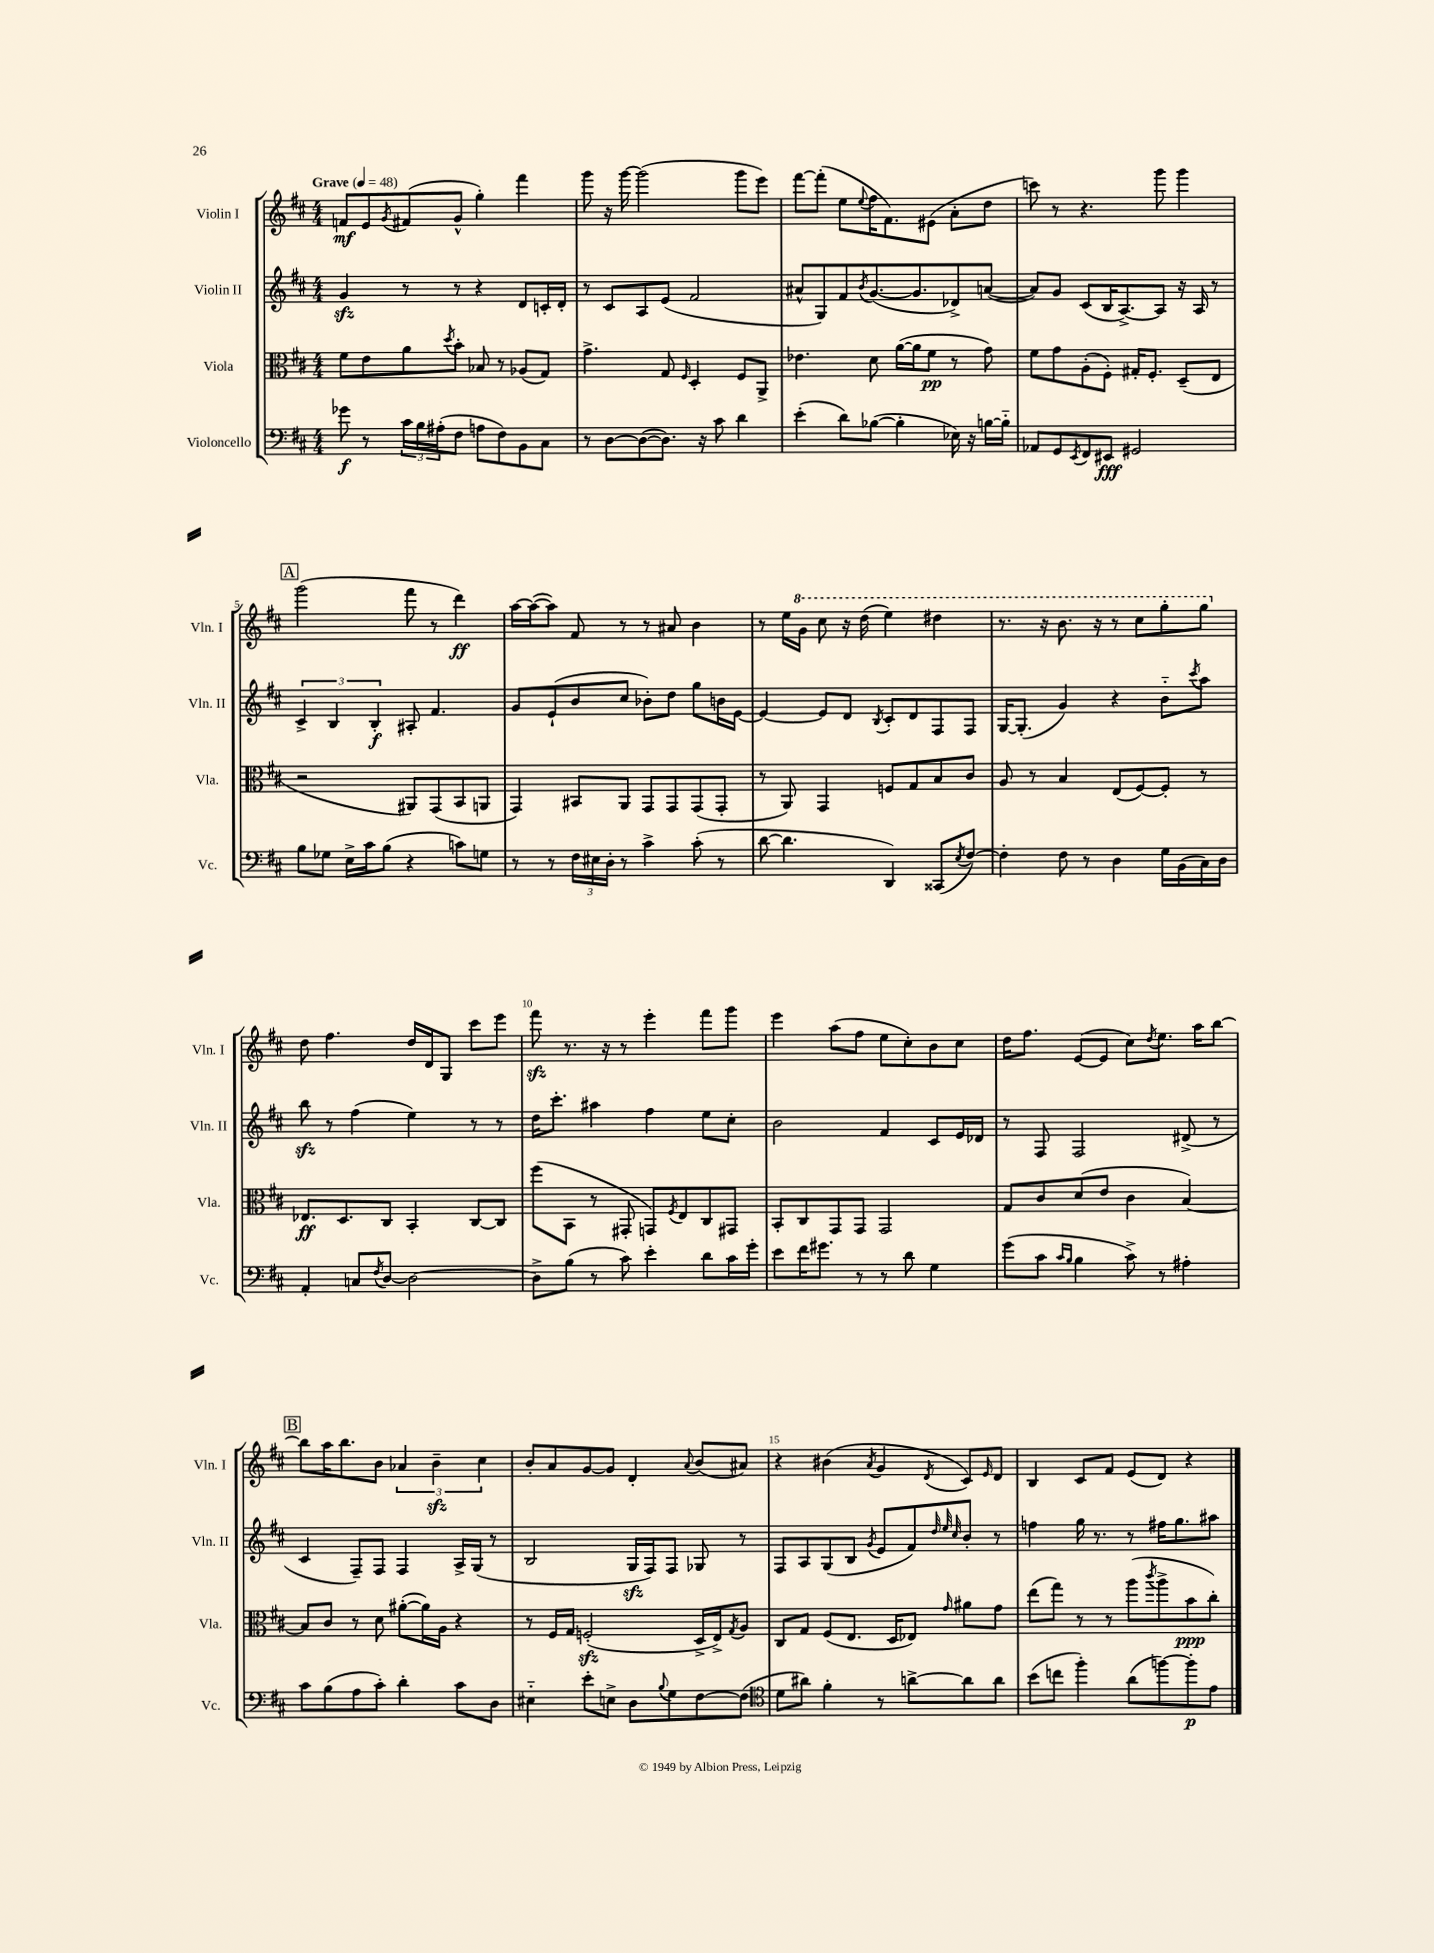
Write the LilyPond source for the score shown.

<<
\new StaffGroup <<
\new Staff = "s0" \with { instrumentName = "Violin I" shortInstrumentName = "Vln. I" } {
    \clef treble \key d \major \numericTimeSignature \time 4/4 \tempo "Grave" 4 = 48
    f'8\mf e'8 \acciaccatura { g'8 } fis'8( g'8-^ g''4-.) fis'''4 |
    g'''8 r16 g'''16~ g'''2( g'''8 e'''8) |
    fis'''8~ fis'''8-.( e''8 \appoggiatura { e''8 } fis''16 fis'8.) eis'8( a'8-. d''8 |
    c'''8) r8 r4. g'''8 g'''4 |
    \mark \markup { \box "A" } g'''2( fis'''8 r8 d'''4\ff) |
    a''16~ a''16~( a''8) fis'8 r8 r8 ais'8 b'4 |
    r8 e''16 \ottava #1 g''16 cis'''8 r16 d'''16( e'''4) dis'''4 |
    r8. r16 b''8. r16 r8 cis'''8 g'''8-. g'''8 \ottava #0 |
    d''8 fis''4. d''16 d'16 g8 cis'''8 e'''8 |
    fis'''8\sfz r8. r16 r8 e'''4-. fis'''8 g'''8 |
    e'''4 a''8( fis''8 e''8 cis''8-.) b'8 cis''8 |
    d''16 fis''8. e'8~( e'8 cis''8) \acciaccatura { d''8 } e''8. a''16 b''8~ |
    \mark \markup { \box "B" } b''8 a''16 b''8. b'8 \tuplet 3/2 { aes'4 b'4--\sfz cis''4 } |
    b'8-. a'8 g'8~ g'8 d'4-. \appoggiatura { a'8 } b'8( ais'8) |
    r4 bis'4( \acciaccatura { a'8 } g'4 \acciaccatura { d'8 } cis'8) \grace { e'16 } d'8 |
    b4 cis'8 fis'8 e'8( d'8) r4 \bar "|." |
}
\new Staff = "s1" \with { instrumentName = "Violin II" shortInstrumentName = "Vln. II" } {
    \clef treble \key d \major \numericTimeSignature \time 4/4
    g'4\sfz r8 r8 r4 d'8 c'16-. d'16-. |
    r8 cis'8 a8 e'8( fis'2 |
    ais'8-^ g8) fis'8 \acciaccatura { b'8 } g'8.~( g'8. des'8->) a'8~( |
    a'8) g'8 cis'8( b16 a8.~->) a8 r16 a16 r8 |
    \mark \markup { \box "A" } \tuplet 3/2 { cis'4-> b4 b4-.\f } ais8-. fis'4. |
    g'8 e'8-!( b'8 cis''8 bes'8-.) d''8 g''8 b'16 e'16~ |
    e'4~ e'8 d'8 \acciaccatura { b8 } cis'8-. d'8 fis8 fis8 |
    g16~ g8.-.( g'4) r4 b'8-_ \acciaccatura { cis'''8 } a''8 |
    b''8\sfz r8 fis''4( e''4) r8 r8 |
    d''16 cis'''8.-. ais''4 fis''4 e''8 cis''8-. |
    b'2 fis'4 cis'8 e'16 des'16 |
    r8 fis8 fis2 dis'8->( r8 |
    \mark \markup { \box "B" } cis'4 fis8--) fis8 fis4 a16-> g16( r8 |
    b2 g16\sfz fis16) fis8 ges8 r8 |
    fis8 a8 g8( b8 \acciaccatura { g'8 } e'8 fis'8) \grace { d''32 e''32 cis''32 } b'8-. r8 |
    f''4 g''16 r8. r8 fis''16 g''8. ais''8 \bar "|." |
}
\new Staff = "s2" \with { instrumentName = "Viola" shortInstrumentName = "Vla." } {
    \clef alto \key d \major \numericTimeSignature \time 4/4
    fis'8 e'8 a'8 \acciaccatura { d''8 } b'8-. bes8 r8 aes8( g8) |
    g'4.-> g8 \grace { fis16 } d4-. fis8 a,8-> |
    ees'4. d'8 a'16~( a'16 fis'8\pp r8 g'8) |
    fis'8 g'8 a8-.( fis8-.) gis16-. fis8.-. d8--( e8 |
    \mark \markup { \box "A" } r2 ais,8) g,8( b,8 a,8 |
    g,4) bis,8 a,8 g,8 g,8 g,8( g,8-. |
    r8 a,8) g,4 f8 g8 b8 cis'8 |
    a8 r8 b4 e8( fis8~) fis8-. r8 |
    ees8.\ff d8. cis8 b,4-. cis8~ cis8 |
    fis''8( b,8 r8 gis,8-. g,8) \acciaccatura { fis8 } e8 cis8 gis,8 |
    b,8-. cis8 g,8 g,8 g,2 |
    g8 cis'8 d'8( e'8 cis'4 b4~) |
    \mark \markup { \box "B" } b8 cis'8 r8 d'8 ais'8~-.( ais'16) a16 r4 |
    r8 fis16 g16 f2-.\sfz( d16-> e16->) \acciaccatura { g8 } a8 |
    cis8 g8 fis8( e8. d16 ees8) \grace { g'16 } ais'8 g'8 |
    e''8( g''8) r8 r8 a''8( \acciaccatura { cis'''8 } a''8-> b'8\ppp cis''8-.) \bar "|." |
}
\new Staff = "s3" \with { instrumentName = "Violoncello" shortInstrumentName = "Vc." } {
    \clef bass \key d \major \numericTimeSignature \time 4/4
    ges'8\f r8 \tuplet 3/2 { cis'16 b16 ais16-.( } fis8 a8 fis8) b,8 cis8 |
    r8 d8~ d8~( d8.) r16 cis'8 d'4 |
    e'4-.( d'8) bes8~( bes4-. ees16) r16 b16~ b16-_ |
    aes,8 g,8 \acciaccatura { e,8 } fis,8 eis,8\fff gis,2 |
    \mark \markup { \box "A" } b8 ges8 e16-> cis'16 b8( r4 c'8) g8 |
    r8 r8 \tuplet 3/2 { fis16 eis16 d16-. } r8 cis'4-> cis'8-.( r8 |
    d'8~ d'4. d,4) cisis,8( \acciaccatura { e8 } fis8~) |
    fis4-. fis8 r8 d4 g16 b,16( cis16) d16 |
    a,4-. c8 \acciaccatura { fis8 } d8~ d2~ |
    d8-> b8( r8 cis'8) e'4-. d'8 cis'16 g'16-. |
    e'8 fis'16 gis'8. r8 r8 d'8 g4 |
    g'8( cis'8 \grace { cis'16 b16 } b4 cis'8->) r8 ais4-. |
    \mark \markup { \box "B" } cis'8 b8( a8 cis'8-.) d'4-. cis'8 d8 |
    eis4-_ e'8-. e8-> d8 \appoggiatura { b8 } g8 fis8~ fis8( |
    \clef tenor d'8 ais'8) fis'4-. r8 a'8~-> a'8 a'8 |
    b'8( c''8 fis''4-.) a'8( f''8~) f''8-.\p e'8 \bar "|." |
}
>>
>>
\layout { \context { \Score \override BarNumber.break-visibility = ##(#f #t #t) barNumberVisibility = #(every-nth-bar-number-visible 5) } }
